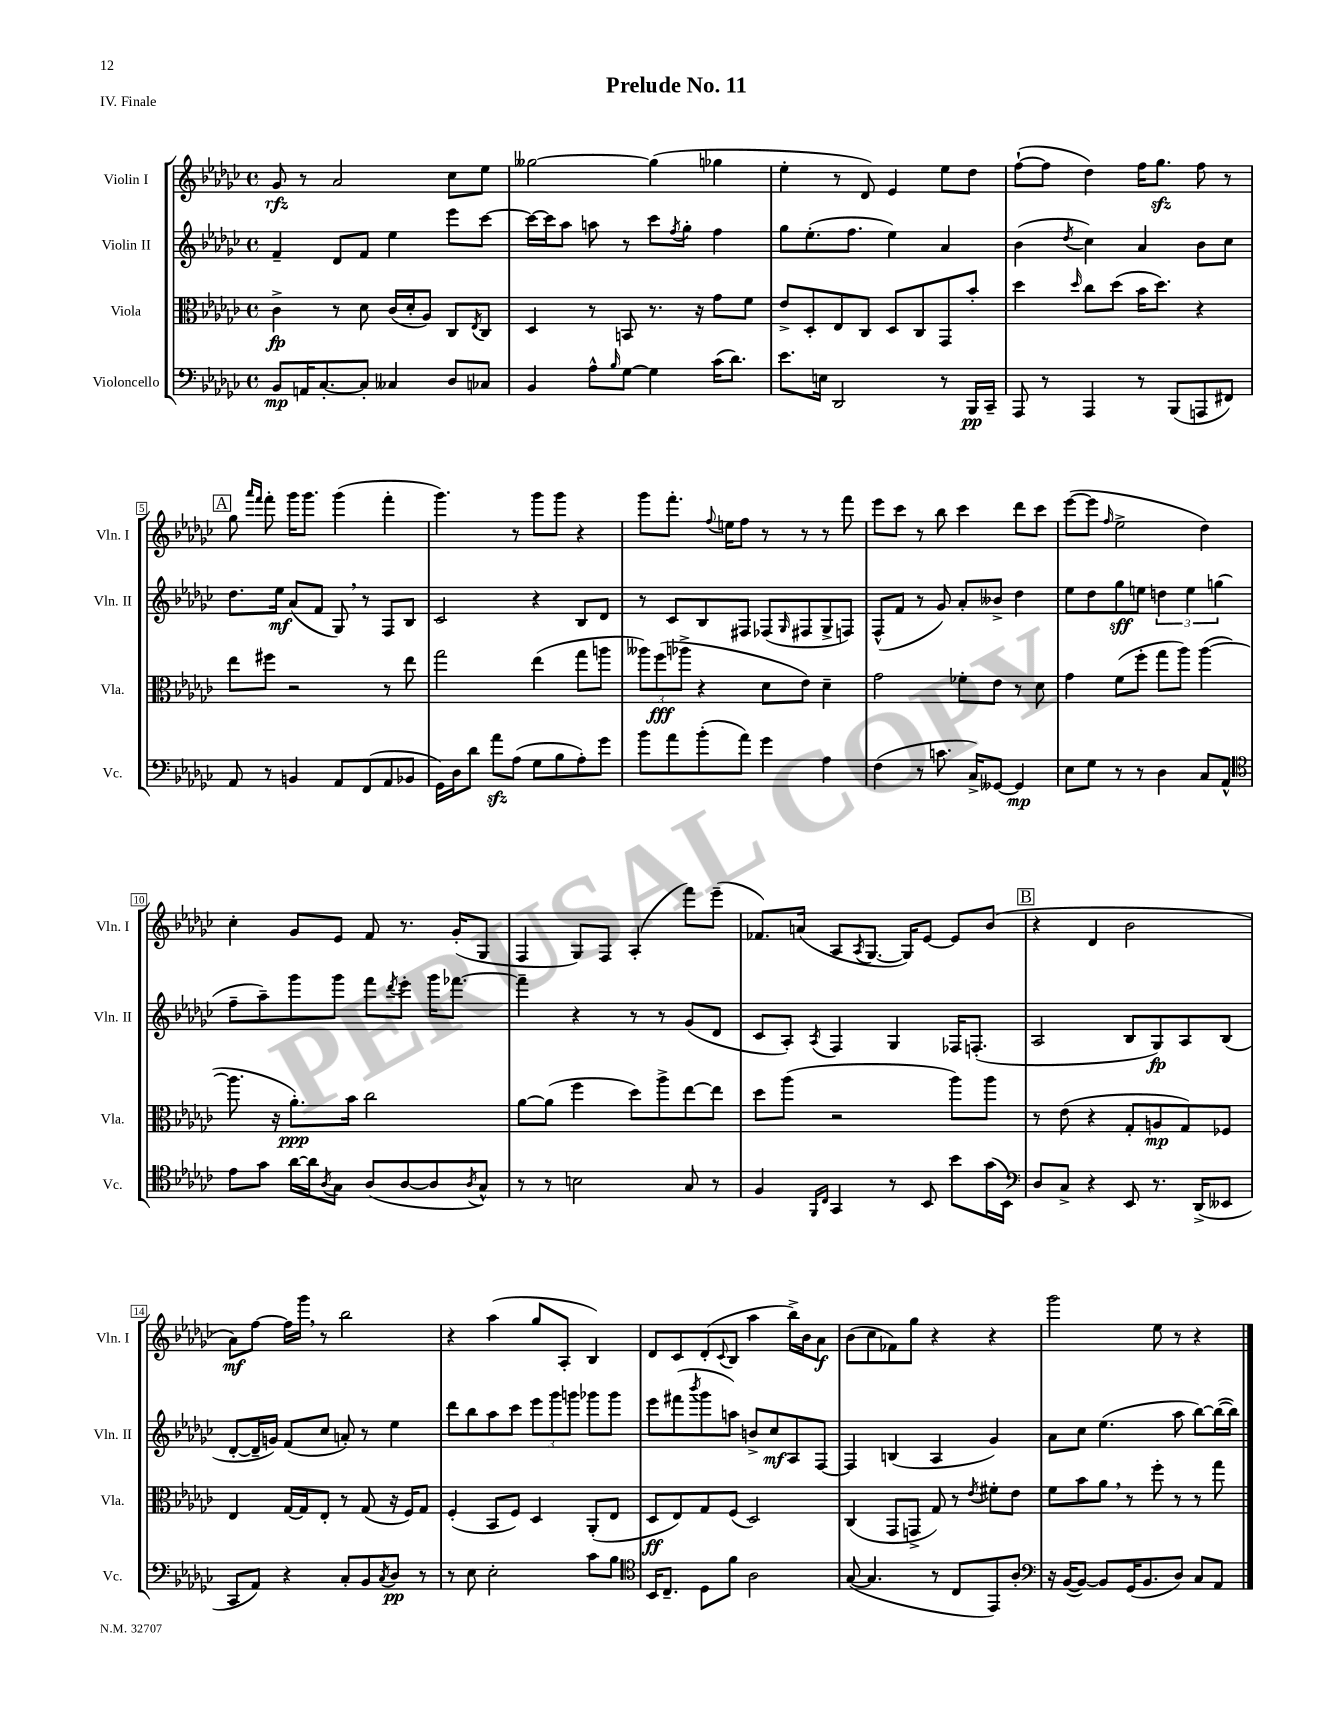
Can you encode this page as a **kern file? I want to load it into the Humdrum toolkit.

**kern	**kern	**kern	**kern
*staff4	*staff3	*staff2	*staff1
*clefF4	*clefC3	*clefG2	*clefG2
*k[b-e-a-d-g-c-]	*k[b-e-a-d-g-c-]	*k[b-e-a-d-g-c-]	*k[b-e-a-d-g-c-]
*M4/4	*M4/4	*M4/4	*M4/4
*met(c)	*met(c)	*met(c)	*met(c)
8BB-	4c-^	4f~	8g-
16AA	.	.	8r
[8.C-'	.	.	.
.	8r	8d-	2a-
8C-']	8d-	8f	.
4C--	(16c-	4ee-	.
.	16d-'	.	.
.	8A-)	.	.
8D-	8C-	8eee-	8cc-
.	8qE-	.	.
8C-	8C-	[8ccc-	8ee-
=	=	=	=
4BB-	4D-	16ccc-_	[2gg--
.	.	16ccc-]	.
.	.	8aa-	.
8A-^^	8r	8aa	.
16qqB-	.	.	.
[8G-	8BB	8r	.
4G-]	8.r	8ccc-	(4gg--]
.	.	8qff	.
.	.	8gg-'	.
.	16r	.	.
(16c-	8g-	4ff	4gg-
8.d-)	.	.	.
.	8f	.	.
=	=	=	=
8.e-	8e-^	8gg-	4ee-'
.	8D-'	(8.ee-'	.
16E	.	.	.
2DD-	8E-	.	8r
.	.	8.ff	.
.	8C-	.	8d-)
.	8D-	4ee-)	4e-
.	8C-	.	.
8r	8GG-	4a-	8ee-
16BBB-	8b-'	.	8dd-
16CC-~	.	.	.
=	=	=	=
8AAA-	4dd-	(4b-	([8ff`
8r	.	.	8ff]
.	16qqdd-	8qdd-	.
4AAA-	8cc-	4cc-)	4dd-)
.	(8dd-	.	.
8r	16b-	4a-	16ff
.	8.dd-)	.	8.gg-
(8BBB-	.	.	.
8AAA	4r	8b-	8ff
8FF#)	.	8cc-	8r
=	=	=	=
8AA-	8ee-	8.dd-	8gg-
.	.	.	16qqaaa-
.	.	.	16qqfff
8r	8ff#	.	8fff'
.	.	16ee-	.
4BB	2r	(8a-	16ggg-
.	.	.	8.ggg-
.	.	8f	.
8AA-	.	8G-)	(4ggg-
(8FF	.	8r	.
8AA-	8r	8F	4fff'
8BB-	8ee-	8B-	.
=	=	=	=
16GG-)	2gg-	2c-	4.ggg-)
16D-	.	.	.
8d-	.	.	.
8a-	.	.	.
(8A-	.	.	8r
8G-	(4ee-	4r	8ggg-
8B-	.	.	8ggg-
8A-')	8gg-	8B-	4r
8g-	8aa	8d-	.
=	=	=	=
8b-	12aa--)	8r	8ggg-
.	(12ff	.	.
8a-	.	8c-	8.fff'
.	12aa-^	.	.
(8b-'	4r	8B-	.
.	.	.	8qqff
.	.	.	16ee
8a-)	.	8F#	8ff
4g-	8d-	(8F-	8r
.	.	16qqG-	.
.	8e-)	8F#	8r
4A-	4d-~	8G-^	8r
.	.	8F)	8fff
=	=	=	=
(4F	2g-	(8F^^	8eee-
.	.	8f	8ccc-
8r	.	8r	8r
8.c	.	8g-)	8bb-
.	8f-'	8a-'	4ccc-
16C-^)	.	.	.
[8GG--	8e-	8b--^	.
4GG--]	8r	4dd-	8ddd-
.	8d-	.	8ccc-
=	=	=	=
8E-	4g-	8ee-	([8eee-
8G-	.	8dd-	8eee-]
.	.	.	16qqff
8r	(8f	8gg-	2ee-^
8r	8ff'	8ee	.
4D-	8gg-	6dd	.
.	8aa-)	.	.
.	.	6ee	.
8C-	([4aa-	.	4dd-)
.	.	(6gg	.
8AA-^^	.	.	.
=	=	=	=
*clefC4	*	*	*
8e-	8.aa-]	8ff~	4cc-'
8g-	.	8aa-~)	.
.	16r	.	.
[16a-	8.a-')	8ggg-	8g-
16a-]	.	.	.
8qA-	.	.	.
8G-	.	8ggg-	8e-
.	16b-	.	.
(8A-	2cc-	8fff	8f
.	.	8qddd-	.
[8A-	.	8eee-'	8.r
8A-]	.	16ggg-	.
.	.	[8.fff-	(16g-'
8qA-	.	.	.
8G-^^)	.	.	8G-
=	=	=	=
8r	[8a-	4fff-~]	4F
8r	(8a-]	.	.
2B	4ff	4r	8G-)
.	.	.	8F
.	8dd-)	8r	(4A-'
.	8aa-^	8r	.
8G-	[8ee-	(8g-	8fff)
8r	8ee-]	8d-	(8eee-~
=	=	=	=
4F	8dd-	8c-	8.f-)
.	(8aa-	8A-')	.
.	.	.	(16a
16qqFF	.	.	.
16qqC-	.	8qA-	.
4GG-	2r	4F	8A-
.	.	.	8qA-
.	.	.	[8.G-
8r	.	4G-	.
.	.	.	16G-])
8BB-	.	.	[8e-
8b-	8aa-)	16F-	8e-]
.	.	(8.F'	.
(16g-	8aa-	.	(8b-
16BB-)	.	.	.
=	=	=	=
*clefF4	*	*	*
8D-	8r	2A-	4r
8C-^	(8e-	.	.
4r	4r	.	4d-
8EE-	8G-'	8B-	2b-
8.r	8A	8G-)	.
.	8G-)	8A-	.
(16DD-^	.	.	.
8EE--	8F-	(8B-	.
=	=	=	=
8CC-	4E-	[8d-'	8a-)
8AA-)	.	16d-~]	[8ff
.	.	16g)	.
4r	[16G-	(8f	16ff]
.	16G-]	.	16ggg-
.	8E-'	8cc-	8r
8C-'	8r	8a')	2bb-
8BB-	(8G-	8r	.
8qC-	.	.	.
8D-	16r	4ee-	.
.	16F)	.	.
8r	8G-	.	.
=	=	=	=
8r	(4F'	8ddd-	4r
8E-	.	8bb-	.
2E-'	8BB-	8aa-	(4aa-
.	8F)	8ccc-	.
.	4D-	12eee-	8gg-
.	.	12ggg-	.
.	.	.	8A-'
.	.	12ggg	.
8c-	(8AA-'	8ggg-	4B-)
8B-	8E-	8ggg-	.
=	=	=	=
*clefC4	*	*	*
16BB-	8D-	8eee-	8d-
8.C-~	.	.	.
.	8E-)	(8fff#	8c-
.	.	8qbbb-	.
8D-	8G-	8ggg-	(8d-'
.	.	.	8qqc-
8f	(8F	8aa)	8B-
2A-	2D-)	8b^	4aa-
.	.	8cc-	.
.	.	8A-	16bb-^)
.	.	.	16b-
.	.	[8F	8a-
=	=	=	=
([8G-	(4C-	4F]	(8b-
4.G-]	.	.	8cc-
.	8GG-	(4B	8f-)
.	8GG^	.	8gg-
8r	8G-)	4A-	4r
8C-	8r	.	.
.	8qe-	.	.
8EE-)	8f#'	4g-)	4r
8A-'	8e-	.	.
=	=	=	=
*clefF4	*	*	*
16r	8f	8a-	2ggg-
([16BB-	.	.	.
8BB-_)	8b-	8cc-	.
8BB-]	8a-	(4.ee-	.
(16GG-	8r	.	.
8.BB-	.	.	.
.	8ff'	.	8ee-
8D-)	8r	8aa-	8r
8C-	8r	[8bb-)	4r
8AA-	8gg-	(16bb-_	.
.	.	16bb-])	.
==	==	==	==
*-	*-	*-	*-
